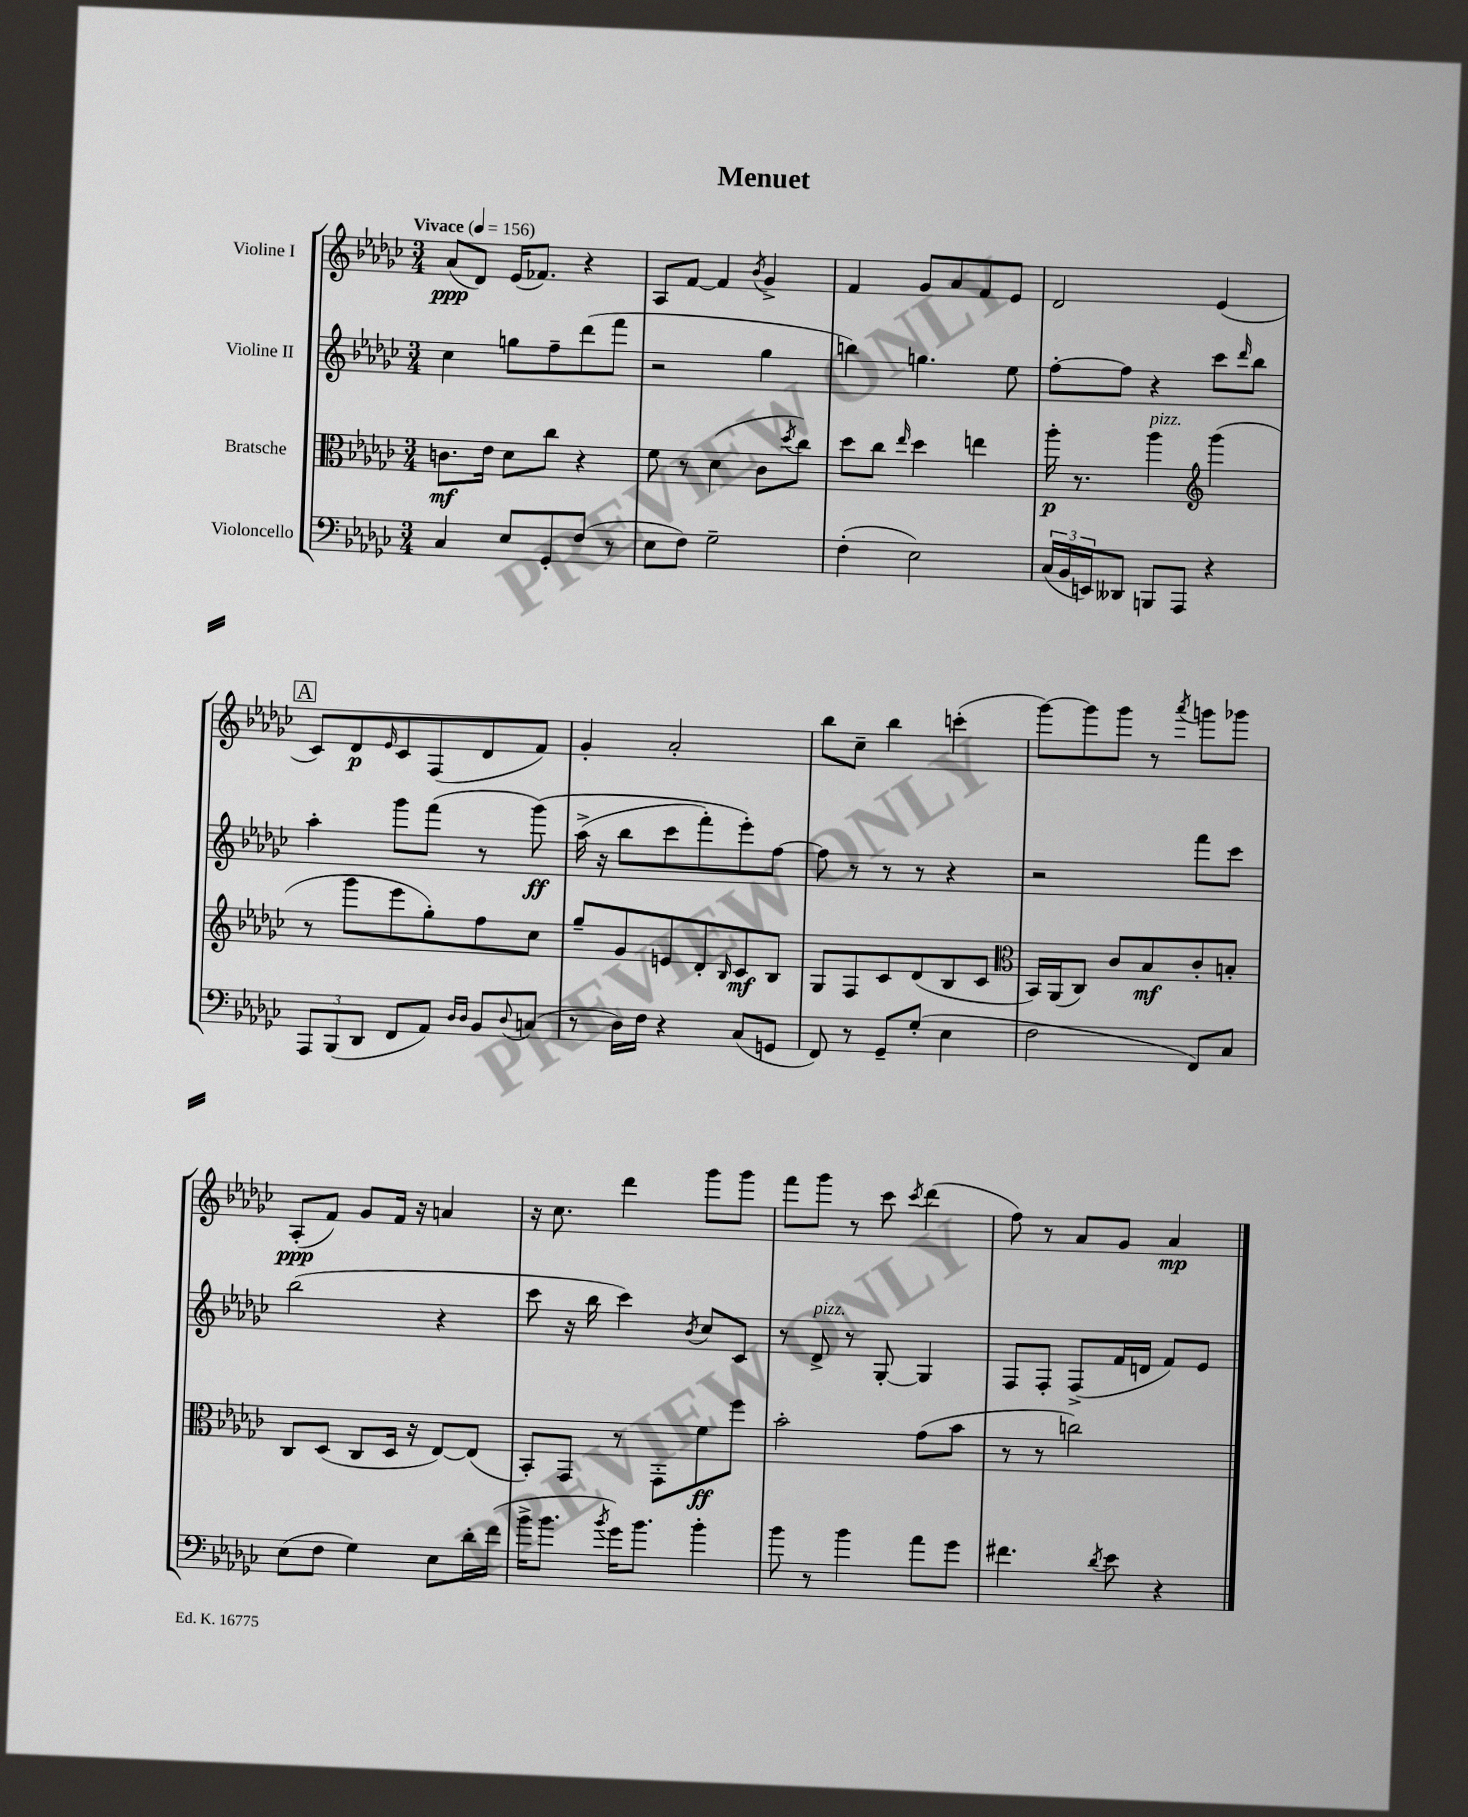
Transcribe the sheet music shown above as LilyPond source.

\header { title = "Menuet" }
<<
\new StaffGroup <<
\new Staff = "s0" \with { instrumentName = "Violine I" } {
    \clef treble \key ges \major \numericTimeSignature \time 3/4 \tempo "Vivace" 4 = 156
    aes'8\ppp( des'8) ees'16( fes'8.) r4 |
    aes8 f'8~ f'4 \acciaccatura { bes'8 } ges'4-> |
    f'4 ges'8 aes'8 f'8 ees'8 |
    des'2 ees'4( |
    \mark \markup { \box "A" } ces'8) des'8\p \grace { ees'16 } ces'8 f8( des'8 f'8) |
    ges'4-. aes'2-. |
    bes''8 ces''8-- bes''4 c'''4-.( |
    ges'''8~) ges'''8 ges'''8 r8 \acciaccatura { aes'''8 } g'''8 ges'''8 |
    aes8-.\ppp( f'8) ges'8 f'16 r16 a'4 |
    r16 ces''8. des'''4 ges'''8 ges'''8 |
    f'''8 ges'''8 r8 ces'''8 \acciaccatura { ces'''8 } des'''4( |
    f''8) r8 aes'8 ges'8 aes'4\mp \bar "|." |
}
\new Staff = "s1" \with { instrumentName = "Violine II" } {
    \clef treble \key ges \major \numericTimeSignature \time 3/4
    ces''4 g''8 f''8-- des'''8( f'''8 |
    r2 ges''4 |
    b''4) g''4. ees''8 |
    f''8~-. f''8 r4 ces'''8 \grace { des'''16 } bes''8 |
    \mark \markup { \box "A" } aes''4-. ges'''8 f'''8( r8 ges'''8\ff)\( |
    aes''16->( r16 bes''8 ces'''8 f'''8-.) ees'''8-.\) f''8~ |
    f''8 r8 r8 r8 r4 |
    r2 f'''8 ces'''8 |
    bes''2( r4 |
    ces'''8 r16 bes''16 ces'''4) \acciaccatura { bes'8 } ces''8 ces'8 |
    r8 des'8->^\markup { \italic "pizz." } r8 ges8~-. ges4 |
    f8 f8-. f8->( f'16 d'16 f'8) ees'8 \bar "|." |
}
\new Staff = "s2" \with { instrumentName = "Bratsche" } {
    \clef alto \key ges \major \numericTimeSignature \time 3/4
    c'8.\mf ees'16 des'8 ces''8 r4 |
    f'8 r8 des'4( ces'8 \acciaccatura { des''8 } ces''8) |
    des''8 ces''8 \grace { ees''16 } des''4 e''4 |
    aes''16-.\p r8. aes''4^\markup { \italic "pizz." } \clef treble ges'''4( |
    \mark \markup { \box "A" } r8 ges'''8 ees'''8 ges''8-.) f''8 ces''8 |
    ges''8-- ges'8 e'8 des'8-. \grace { bes16 } ces'8\mf bes8 |
    ges8 f8 ces'8 des'8( bes8 ces'8 |
    \clef alto bes,16) aes,16( ces8) ces'8 bes8\mf ces'8-. b8-. |
    ces8 des8( ces8 des16 r16 ees8~) ees8( |
    bes,8-.) ges,8 r8 ges,8-. f'8\ff f''8 |
    bes'2-. ges'8( bes'8 |
    r8 r8 c''2) \bar "|." |
}
\new Staff = "s3" \with { instrumentName = "Violoncello" } {
    \clef bass \key ges \major \numericTimeSignature \time 3/4
    ces4 ees8 ges,8-. f8( r8 |
    ees8 f8) ges2-- |
    f4-.( ees2) |
    \tuplet 3/2 { ces16( bes,16 e,16) } deses,8 b,,8 aes,,8 r4 |
    \mark \markup { \box "A" } \tuplet 3/2 { aes,,8 bes,,8( des,8 } f,8 aes,8) \grace { des16 des16 } bes,8 \appoggiatura { des8 } c8( |
    r8 des16) f16 r4 ces8( g,8 |
    f,8) r8 ges,8-- ges8-.( ees4 |
    f2 f,8) ces8 |
    ees8( f8 ges4) ees8 des'16-. f'16( |
    bes'16-> bes'8. \acciaccatura { bes'8 } ges'16) bes'8. bes'4-. |
    bes'8 r8 bes'4 aes'8 ges'8 |
    fis'4. \acciaccatura { des'8 } ees'8 r4 \bar "|." |
}
>>
>>
\layout { \context { \Score \remove "Bar_number_engraver" } }
